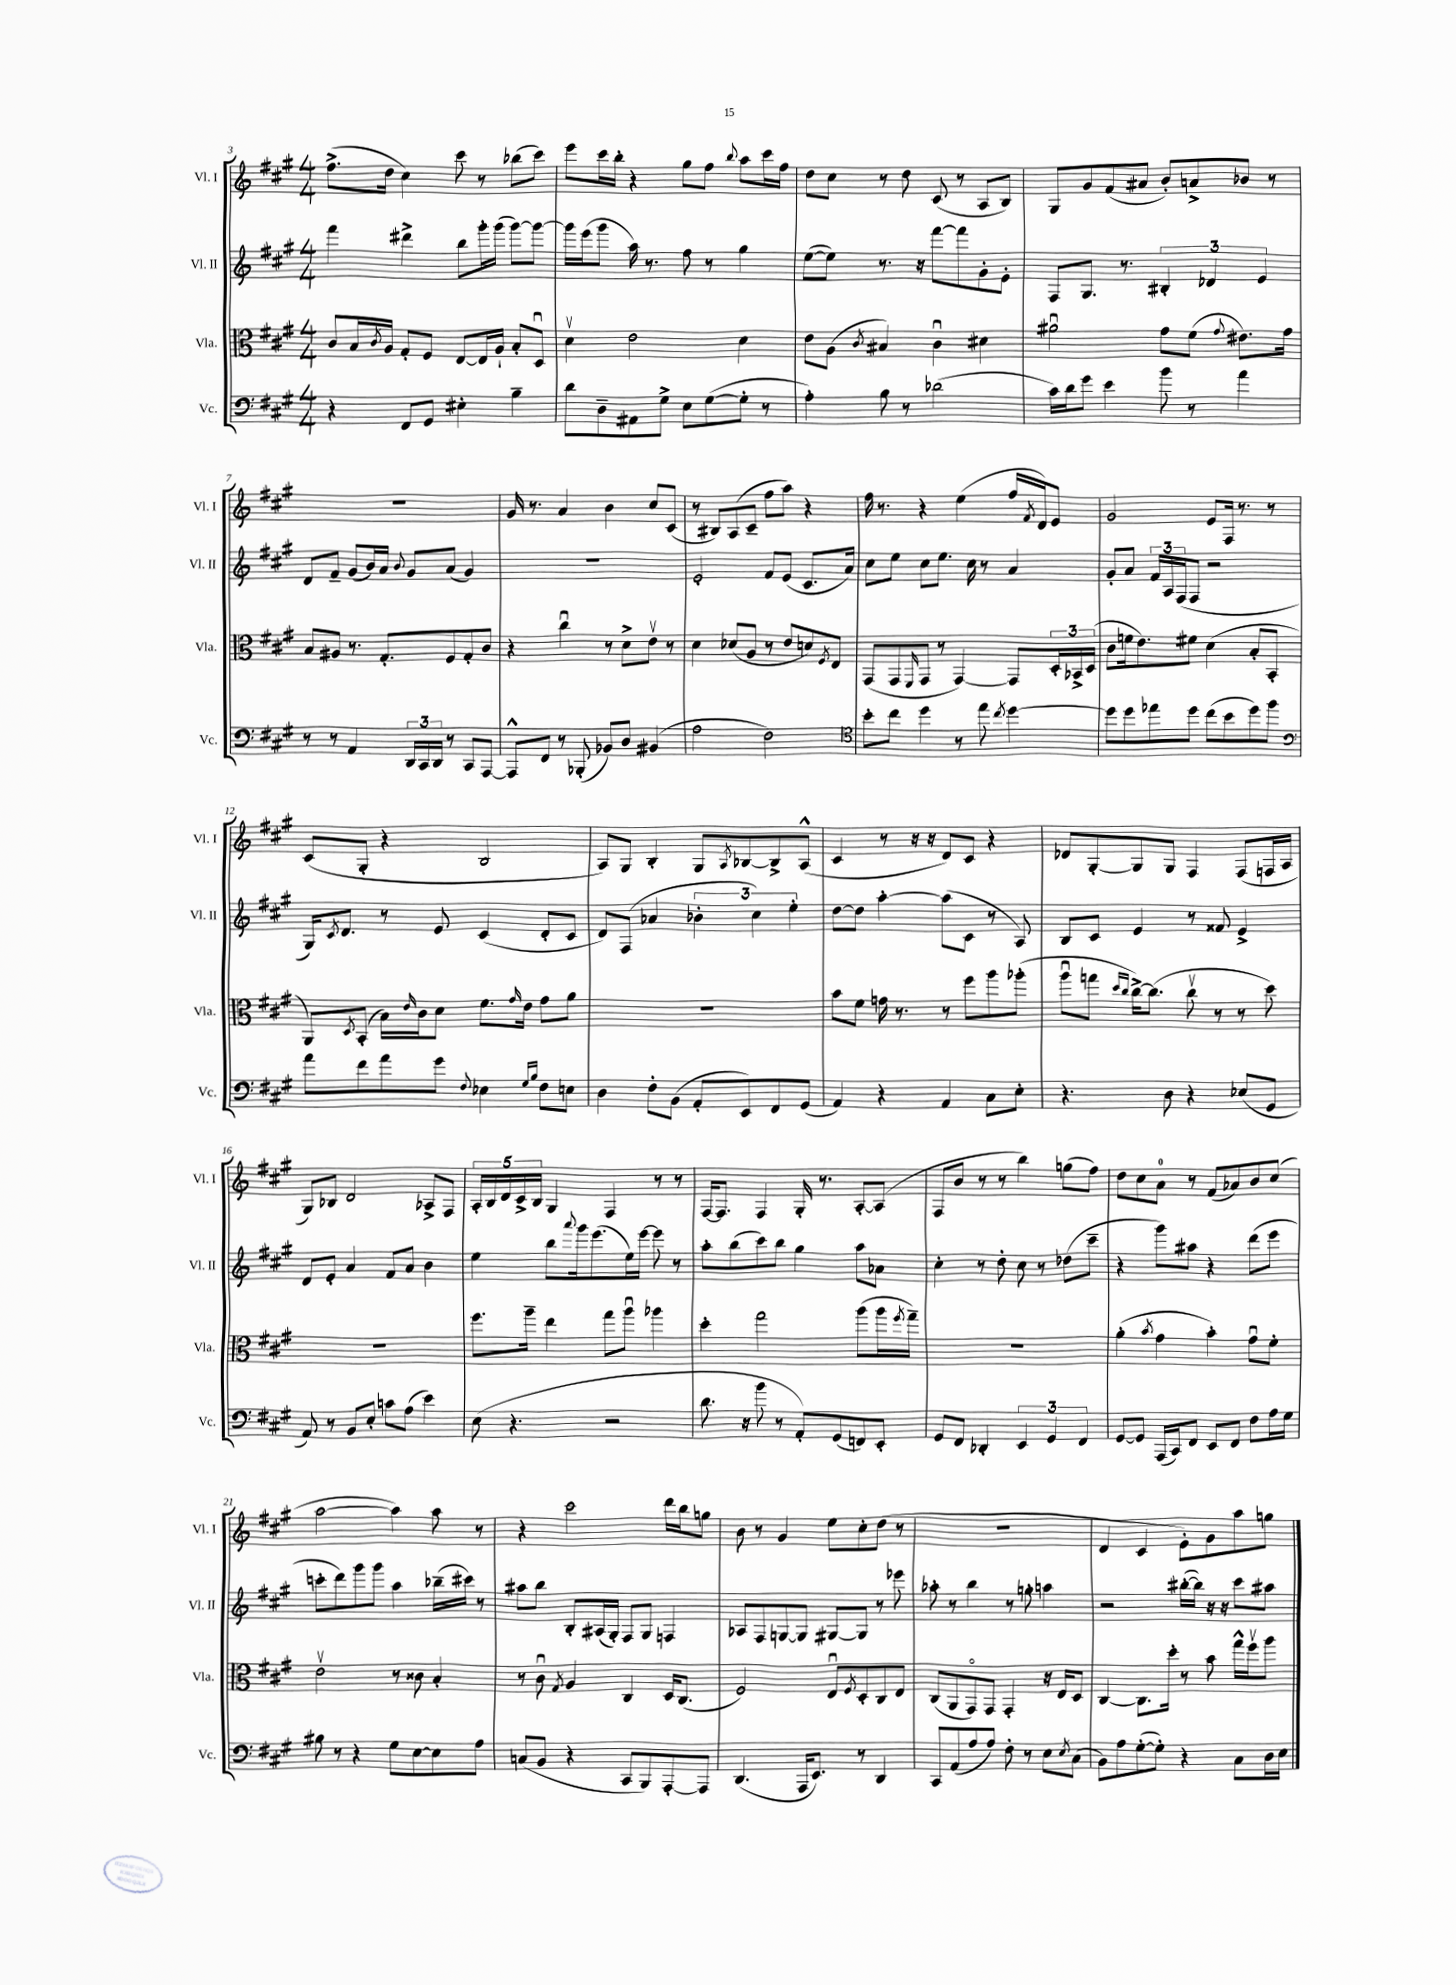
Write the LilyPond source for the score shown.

<<
\new StaffGroup <<
\new Staff = "s0" \with { instrumentName = "Vl. I" shortInstrumentName = "Vl. I" } {
    \clef treble \key a \major \numericTimeSignature \time 4/4
    fis''8.->( d''16 cis''4) cis'''8 r8 bes''8( cis'''8) |
    e'''8 cis'''16 b''16-. r4 gis''8 fis''8 \appoggiatura { b''8 } a''8 cis'''16 fis''16 |
    d''8 cis''8 r8 d''8 cis'8( r8 a8 b8) |
    gis8 gis'8 fis'8( ais'8 b'8-.) a'8-> bes'8 r8 |
    R1 |
    gis'16 r8. a'4 b'4 cis''8 cis'8( |
    r8 bis8) a8( cis'8-- fis''8 a''8) r4 |
    fis''16 r8. r4 e''4( fis''16 \acciaccatura { fis'8 } d'16) e'8 |
    gis'2 e'8 fis16 r8. r8 |
    cis'8( gis8-. r4 b2 |
    a8) gis8 b4-. gis8 \acciaccatura { a8 } bes8~ bes8-> a8-^( |
    cis'4 r8 r16 r16 d'8) cis'8 r4 |
    des'8 gis8~-. gis8 gis8 fis4 fis8( f16 a16 |
    gis8) bes8 d'2 aes8-> fis8 |
    \tuplet 5/4 { a16-. b16 d'16 cis'16-> b16 } gis4 fis4 r8 r8 |
    fis16~ fis8. fis4 gis16-. r8. a8~-. a8( |
    fis8 b'8 r8 r8 b''4) g''8( fis''8) |
    d''8 cis''8 a'8-0 r8 fis'8( aes'8) b'8 cis''8( |
    a''2~ a''4) a''8 r8 |
    r4 cis'''2 d'''16 b''16 g''8 |
    b'8 r8 gis'4 e''8 cis''8-. d''8( r8 |
    R1 |
    d'4 cis'4 e'8-.) gis'8 a''8 g''8 \bar "|." |
}
\new Staff = "s1" \with { instrumentName = "Vl. II" shortInstrumentName = "Vl. II" } {
    \clef treble \key a \major \numericTimeSignature \time 4/4
    fis'''4 dis'''4-> b''8 gis'''16-. gis'''16( gis'''8~) gis'''8~ |
    gis'''16 e'''16( gis'''8 a''16) r8. fis''8 r8 gis''4 |
    e''8~( e''8) r8. r16 fis'''8~ fis'''8 gis'8-. e'8-. |
    fis8 gis8. r8. \tuplet 3/2 { bis4-. des'4 e'4 } |
    d'8 fis'8-- gis'8( b'16) a'16 \appoggiatura { b'8 } gis'8 a'8( gis'4) |
    R1 |
    e'2-. fis'8 e'8( cis'8. a'16) |
    cis''8 e''8 cis''8 e''8. cis''16 r8 a'4 |
    gis'8-. a'8 \tuplet 3/2 { fis'16 a16 fis16( } fis8 r2 |
    gis16) \acciaccatura { cis'8 } d'8. r8 e'8 cis'4( d'8-. cis'8 |
    d'8) fis8( aes'4 \tuplet 3/2 { bes'4-. cis''4) e''4-. } |
    d''8~ d''8 a''4~-. a''8( cis'8 r8 a8) |
    b8 cis'8 e'4 r8 fisis'8 e'4-> |
    d'8 e'8-. a'4 fis'8 a'8 b'4 |
    e''4 b''8 \appoggiatura { a'''8 } gis'''16 e'''8.( e''16) e'''16~ e'''8 r8 |
    a''8-. b''8( cis'''8) b''8 gis''4 a''8 aes'8 |
    cis''4-. r8 d''8-. cis''8 r8 des''8( cis'''8-- |
    r4 gis'''8) ais''8 r4 d'''8( e'''8 |
    c'''8-. d'''8) gis'''8 gis'''8 a''4 bes''16--( cis'''16) r8 |
    ais''8 b''8 b8-. ais16( gis16-.) fis8 gis8 f4 |
    aes8 fis8 g8~ g8 gis8~ gis8 r8 ees'''8 |
    aes''8-. r8 b''4 r8 g''8-. a''4 |
    r2 bis''16~-.( bis''16) r16 r16 cis'''8 ais''8 \bar "|." |
}
\new Staff = "s2" \with { instrumentName = "Vla." shortInstrumentName = "Vla." } {
    \clef alto \key a \major \numericTimeSignature \time 4/4
    cis'8 b16 \acciaccatura { cis'8 } a16 gis8-. fis8 e8~ e16 a16-! b8-. d8\downbow |
    d'4\upbow e'2 d'4 |
    e'8 a8( \acciaccatura { cis'8 } bis4) cis'4\downbow dis'4 |
    ais'2\downbow gis'8 fis'8( \appoggiatura { gis'8 } eis'8.) gis'16 |
    b8 ais8 r8. gis8.-. fis8 gis8-. cis'8 |
    r4 cis''4\downbow r8 d'8-> e'8\upbow r8 |
    d'4 des'8( a8 r8 e'8 d'8) \acciaccatura { fis8 } e8 |
    gis,8( gis,8 \grace { fis,16 } gis,8 r8 gis,4~) gis,8 \tuplet 3/2 { d16-. bes,16-> d16( } |
    cis'8 f'16 e'8.) fis'8 d'4( b8-. b,8-. |
    a,8) \acciaccatura { d8 } b,8-.( b16) \grace { e'16 } cis'16 d'8 fis'8. \grace { gis'16 } e'16 gis'8 a'8 |
    R1 |
    b'8 fis'8 g'16 r8. r8 fis''8 a''8 aes''8-.( |
    a''8\downbow g''8 \grace { d''16 cis''16 } cis''16~->) cis''8.( cis''8\upbow r8 r8 d''8) |
    R1 |
    fis''8. a''16-- e''4 gis''8 a''8\downbow aes''4 |
    d''4-. gis''2 a''8( a''16 \acciaccatura { fis''8 } gis''16--) |
    R1 |
    a'4-.( \acciaccatura { b'8 } gis'4 b'4-.) gis'8\downbow fis'8-. |
    e'2\upbow r8 cisis'8 b4-. |
    r8 cis'8\downbow \acciaccatura { gis8 } a4 cis4 d16 cis8.( |
    fis2) e8\downbow \acciaccatura { fis8 } d8-. cis8 e8 |
    cis8( a,8 gis,8\flageolet) gis,8 gis,4-. r16 e16 d8 |
    cis4~ cis8. d''16-. r8 b'8 gis''16-^ fis''16\upbow a''8 \bar "|." |
}
\new Staff = "s3" \with { instrumentName = "Vc." shortInstrumentName = "Vc." } {
    \clef bass \key a \major \numericTimeSignature \time 4/4
    r4 fis,8 gis,8 eis4-. b4-- |
    d'8 d8-- ais,8 gis8-> e8 gis8~( gis8-. r8 |
    a4-.) b8 r8 des'2( |
    cis'16) d'16 gis'8 e'4 b'8 r8 a'4 |
    r8 r8 a,4 \tuplet 3/2 { d,16 cis,16 d,16 } r8 cis,8 a,,8~ |
    a,,8-^ fis,8 r8 bes,,8-.( bes,8) d8 bis,4( |
    a2 fis2) |
    \clef tenor b'8-. cis''8 d''4 r8 e''8 \acciaccatura { cis''8 } d''4~ |
    d''8 d''8 ees''8 d''8 cis''8( b'8 d''8) fis''8 |
    \clef bass a'8 fis'8 a'8 gis'8 \appoggiatura { fis8 } ees4 \grace { gis16 b16 } fis8 e8 |
    d4 fis8-. b,8( a,8-. e,8) fis,8 gis,8( |
    a,4) r4 a,4 cis8 e8-. |
    r4. d8 r4 ees8( gis,8 |
    a,8) r8 b,8 e8-. c'8 a8( e'4) |
    e8( r4. r2 |
    d'8. r16 b'8 r8 a,8-.) gis,8( f,8) e,8-. |
    gis,8 fis,8 des,4-. \tuplet 3/2 { e,4 gis,4 fis,4 } |
    gis,8~ gis,8 a,,16( cis,16) fis,8 e,8 fis,8 fis8 a16 gis16 |
    bis8 r8 r4 gis8 e8~ e8 a8 |
    c8( b,8 r4 cis,8 b,,8) a,,8~-. a,,8 |
    d,4.( a,,16 e,8.) r8 d,4 |
    cis,8 a,8( a8 a8) fis8-. r8 e8 \acciaccatura { e8 } cis8( |
    b,8) a8 gis8~-.( gis8-.) r4 cis8 d16 e16 \bar "|." |
}
>>
>>
\layout { \context { \Score currentBarNumber = #3 } }
